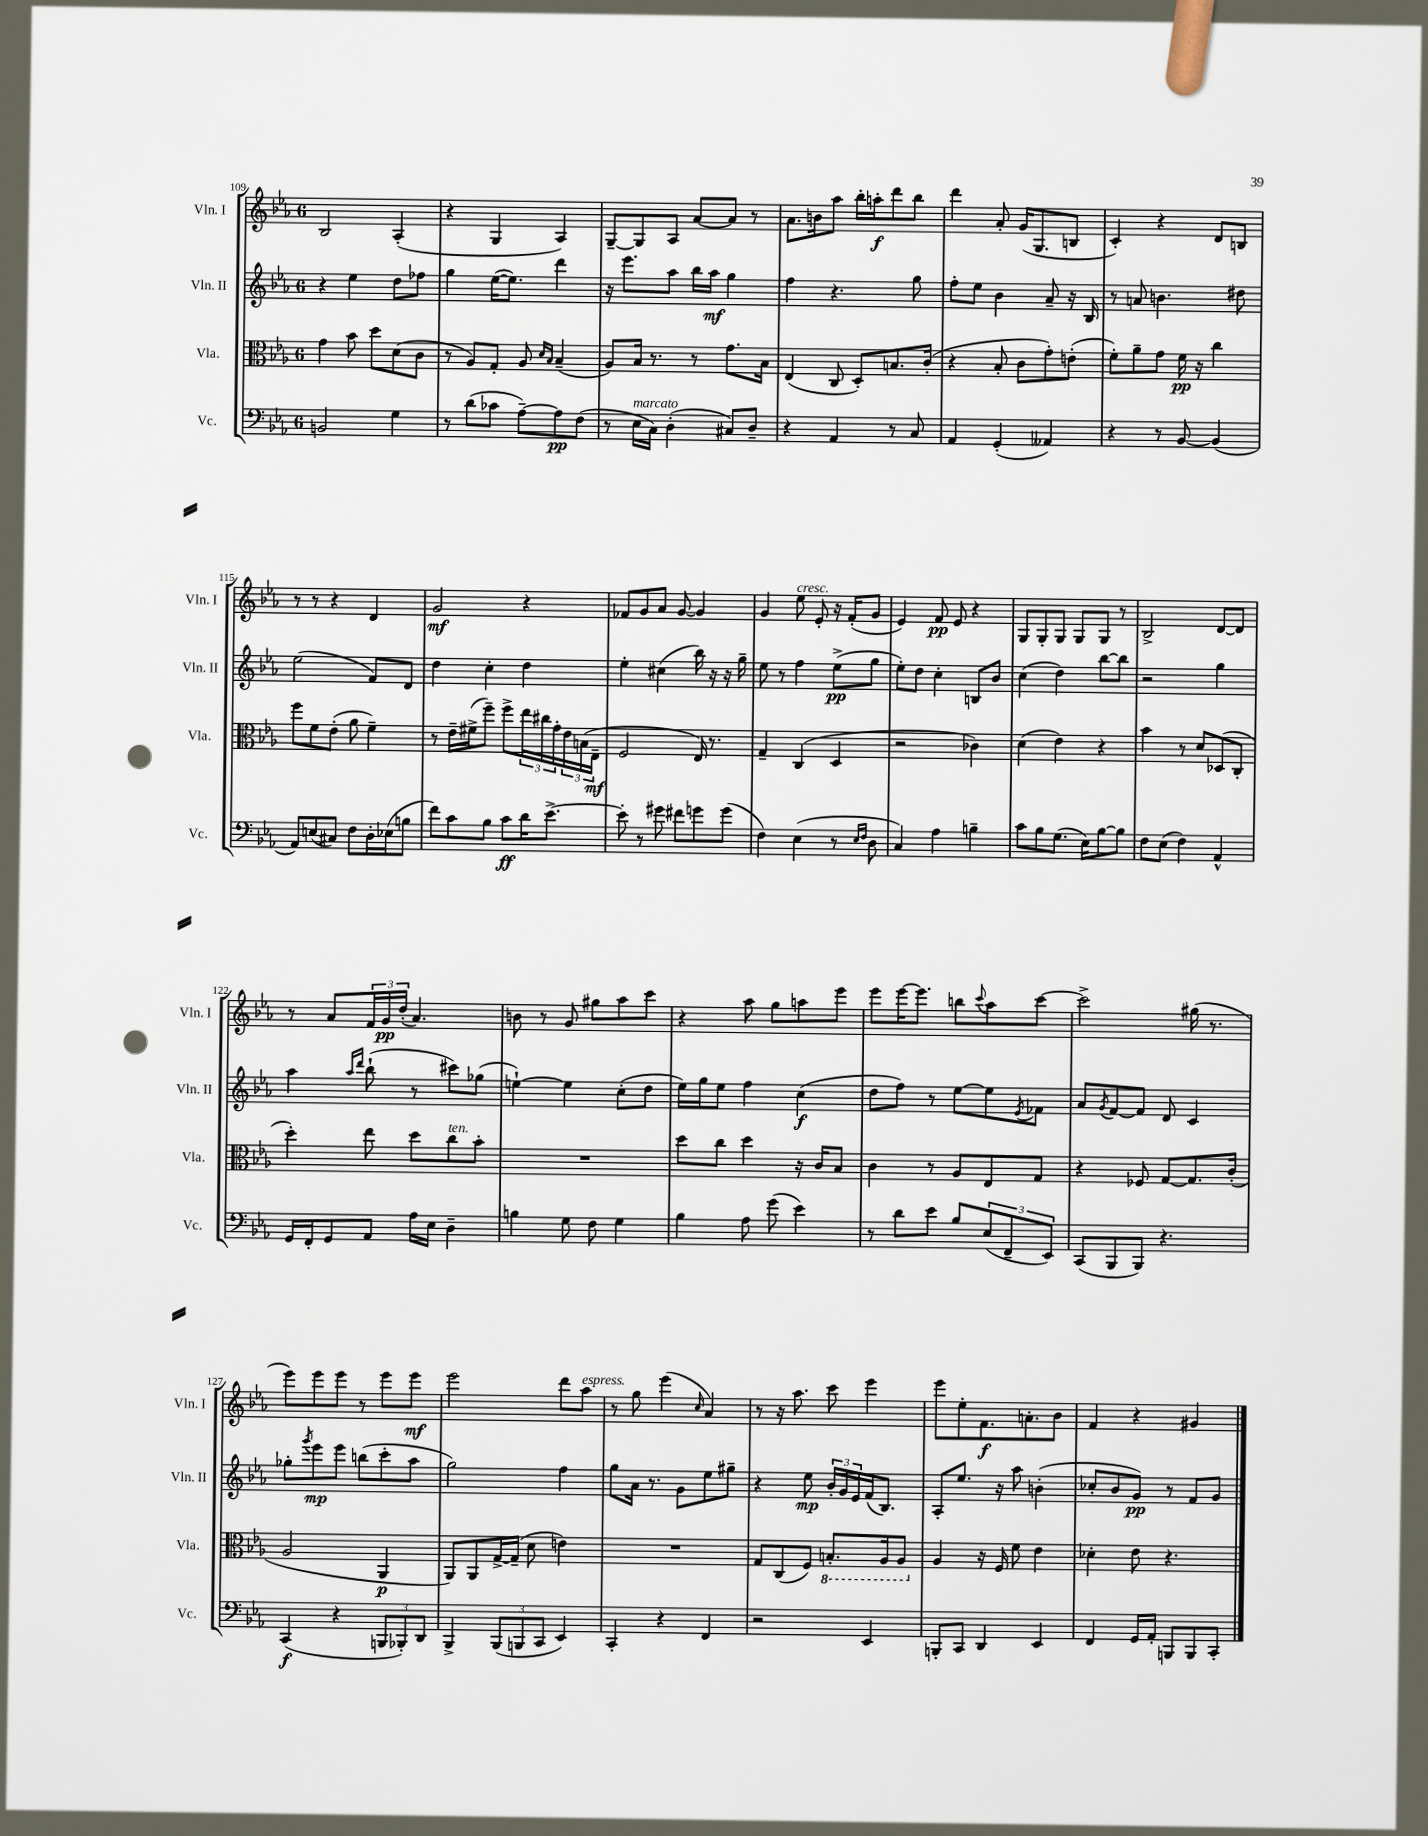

**kern	**dynam	**kern	**dynam	**kern	**dynam	**kern	**dynam
*part4	*part4	*part3	*part3	*part2	*part2	*part1	*part1
*staff4	*staff4	*staff3	*staff3	*staff2	*staff2	*staff1	*staff1
*I"Vc.	*	*I"Vla.	*	*I"Vln. II	*	*I"Vln. I	*
*I'Vc.	*	*I'Vla.	*	*I'Vln. II	*	*I'Vln. I	*
*clefF4	*	*clefC3	*	*clefG2	*	*clefG2	*
*k[b-e-a-]	*	*k[b-e-a-]	*	*k[b-e-a-]	*	*k[b-e-a-]	*
*M6/8	*	*M6/8	*	*M6/8	*	*M6/8	*
=109	=109	=109	=109	=109	=109	=109	=109
2BBn/	.	4g\	.	4r	.	2B-/	.
.	.	8b-\	.	4ee-\	.	.	.
.	.	8dd\L	.	.	.	.	.
4G\	.	(8d\	.	8dd\L	.	(4A-'/	.
.	.	8c\J	.	8ff-X\J	.	.	.
=110	=110	=110	=110	=110	=110	=110	=110
8r	.	8r	.	4gg\	.	4r	.
(8d\L	.	8A-/L)	.	.	.	.	.
8c-X\J	.	8G'/J	.	([16ee-\KL	.	4G/	.
.	.	.	.	8.ee-\J])	.	.	.
[8A-~\L)	.	8A-/	.	.	.	.	.
.	.	16qqd/LL	.	.	.	.	.
.	.	16qqB-/JJ	.	.	.	.	.
8A-\]	pp	(4B-~/	.	4ddd\	.	4A-/)	.
(8F\J	.	.	.	.	.	.	.
=111	=111	=111	=111	=111	=111	=111	=111
8r	.	8A-/L)	.	16r	.	[8G~/L	.
.	.	.	.	8.eee-\L	.	.	.
!LO:TX:a:i:t=marcato	!	!	!	!	!	!	!
16E-\LL	.	16B-/Jk	.	.	.	8G/]	.
16C\JJ)	.	8.r	.	.	.	.	.
(4D'\	.	.	.	8aa-\J	.	8A-/J	.
.	.	8r	.	16bb-\LL	.	[8a-/L	.
.	.	.	.	16aa-\JJ	mf	.	.
8C#X/L)	.	8.g\L	.	4gg\	.	8a-/J]	.
8D~/J	.	.	.	.	.	8r	.
.	.	16B-\Jk	.	.	.	.	.
=112	=112	=112	=112	=112	=112	=112	=112
4r	.	(4E-/	.	4ff\	.	8.a-\L	.
.	.	.	.	.	.	16bn\k	.
4AA-/	.	8C/	.	4.r	.	8aa-\J	.
.	.	8D'/L)	.	.	.	16bb-'\LL	.
.	.	.	.	.	.	16aan'\J	f
8r	.	8.Bn/	.	.	.	8ddd\	.
8C/	.	.	.	8gg\	.	8bb-\J	.
.	.	(16c'/Jk	.	.	.	.	.
=113	=113	=113	=113	=113	=113	=113	=113
4AA-/	.	4r	.	8ff'\L	.	4ddd\	.
.	.	.	.	8ee-\J	.	.	.
(4GG'/	.	8B-'/	.	4b-\	.	8a-'/	.
.	.	8c\L	.	.	.	(16g/KL	.
.	.	.	.	.	.	8.G/	.
4AA--X/)	.	8g'\)	.	8a-~/	.	.	.
.	.	(8en'\J	.	16r	.	8Bn/J	.
.	.	.	.	16B-/	.	.	.
=114	=114	=114	=114	=114	=114	=114	=114
4r	.	8f'\L)	.	8r	.	4c'/)	.
.	.	8a-~\	.	8an/	.	.	.
8r	.	8g\J	.	4.bn\	.	4r	.
[8BB-/	.	16f\	pp	.	.	.	.
.	.	16r	.	.	.	.	.
(4BB-/]	.	4cc\	.	.	.	8d/L	.
.	.	.	.	8dd#X\	.	8Bn/J	.
!!LO:LB:g=z
=115	=115	=115	=115	=115	=115	=115	=115
8AA-/L)	.	8ff\L	.	(2ee-\	.	8r	.
(8En/	.	8f\	.	.	.	8r	.
8C#X/J)	.	(8e-'\J	.	.	.	4r	.
8F\L	.	8a-\	.	.	.	.	.
16D'\L	.	4f~\)	.	8f/L)	.	4d/	.
(16E-X\J	.	.	.	.	.	.	.
8Bn\J	.	.	.	8d/J	.	.	.
=116	=116	=116	=116	=116	=116	=116	=116
8f\L)	.	8r	.	4dd\	.	2g/	mf
8c\	.	16e-~\LL	.	.	.	.	.
.	.	(16f#X^\J	.	.	.	.	.
8B-\J	.	8ff~\J)	.	4cc'\	.	.	.
8c\L	ff	8ff^\L	.	.	.	.	.
16d\K	.	24ee-\L	.	4dd\	.	4r	.
.	.	24cc#X\	.	.	.	.	.
[8.e-^\J	.	.	.	.	.	.	.
.	.	24g'\	.	.	.	.	.
.	.	24e-\	.	.	.	.	.
.	.	(24Bn\	.	.	.	.	.
.	.	24E-~\JJ	mf	.	.	.	.
=117	=117	=117	=117	=117	=117	=117	=117
8e-'\]	.	2F/	.	4ee-'\	.	8f-X/L	.
8r	.	.	.	.	.	8g/	.
8g#X\	.	.	.	(4cc#X\	.	8a-/J	.
8f#X\L	.	.	.	.	.	[8g/	.
8gn\	.	16E-/)	.	16bb-\)	.	4g/]	.
.	.	8.r	.	16r	.	.	.
(8g\J	.	.	.	16r	.	.	.
.	.	.	.	16gg~\	.	.	.
=118	=118	=118	=118	=118	=118	=118	=118
4F\)	.	4G~/	.	8ee-\	.	4g/	.
.	.	.	.	8r	.	.	.
!	!	!	!	!	!	!LO:TX:a:i:t=cresc.	!
(4E-\	.	(4C/	.	4ff\	.	8ee-\	.
.	.	.	.	.	.	8e-'/	.
8r	.	4D/	.	(8ee-^\L	pp	16r	.
.	.	.	.	.	.	(16f'/KL	.
16qqE-/LL	.	.	.	.	.	.	.
16qqF/JJ	.	.	.	.	.	.	.
8D\	.	.	.	8gg\J	.	8g/J	.
=119	=119	=119	=119	=119	=119	=119	=119
4C/)	.	2r	.	8ee-'\L)	.	4e-/)	.
.	.	.	.	8dd\J	.	.	.
4A-\	.	.	.	4cc'\	.	8f/	pp
.	.	.	.	.	.	8e-/	.
4Bn~\	.	4c-X\)	.	8Bn/L	.	4r	.
.	.	.	.	8b-/J	.	.	.
=120	=120	=120	=120	=120	=120	=120	=120
8c\L	.	(4d\	.	(4cc\	.	8G/L	.
8B-\	.	.	.	.	.	8G'/	.
(8.G\J	.	4e-\)	.	4dd\)	.	8G/J	.
.	.	.	.	.	.	8G/L	.
16E-\KL)	.	.	.	.	.	.	.
[8B-\	.	4r	.	[8bb-\L	.	8G/J	.
8B-\J]	.	.	.	8bb-\J]	.	8r	.
=121	=121	=121	=121	=121	=121	=121	=121
8F\L	.	4b-\	.	2r	.	2B-^/	.
(8E-\J	.	.	.	.	.	.	.
4F\)	.	8r	.	.	.	.	.
.	.	8d/L	.	.	.	.	.
4AA-^^/	.	(8D-X/	.	4gg\	.	[8d/L	.
.	.	8C'/J	.	.	.	8d/J]	.
!!LO:LB:g=z
=122	=122	=122	=122	=122	=122	=122	=122
16GG/LL	.	4dd'\)	.	4aa-\	.	8r	.
16FF'/J	.	.	.	.	.	.	.
8GG/	.	.	.	.	.	8a-/L	.
.	.	.	.	16qqaa-/LL	.	.	.
.	.	.	.	16qqddd/JJ	.	.	.
8AA-/J	.	8ee-\	.	(8bb-`\	.	24f/L	.
.	.	.	.	.	.	24g/	pp
.	.	.	.	.	.	(24dd'/JJ	.
16A-\LL	.	8dd\L	.	8r	.	4.a-/)	.
16E-\JJ	.	.	.	.	.	.	.
!	!	!LO:TX:a:i:t=ten.	!	!	!	!	!
4D~\	.	8cc\	.	8ccc#X\L)	.	.	.
.	.	8b-'\J	.	(8gg-X\J	.	.	.
=123	=123	=123	=123	=123	=123	=123	=123
4Bn\	.	2.r	.	[4een`\)	.	8bn\	.
.	.	.	.	.	.	8r	.
8G\	.	.	.	4ee\]	.	8g/	.
8F\	.	.	.	.	.	8gg#X\L	.
4G\	.	.	.	(8cc'\L	.	8aa-\	.
.	.	.	.	8dd\J	.	8ccc\J	.
=124	=124	=124	=124	=124	=124	=124	=124
4B-\	.	8dd\L	.	16ee-\LL)	.	4r	.
.	.	.	.	16gg\J	.	.	.
.	.	8cc\J	.	8ee-\J	.	.	.
8A-\	.	4dd\	.	4ff\	.	8aa-\	.
(8g\	.	.	.	.	.	8gg\L	.
4e-\)	.	16r	.	(4cc\	f	8aan\	.
.	.	16c/KL	.	.	.	.	.
.	.	8B-/J	.	.	.	8eee-\J	.
=125	=125	=125	=125	=125	=125	=125	=125
8r	.	4c\	.	8dd\L	.	8eee-\L	.
8d\L	.	.	.	8ff\J)	.	[16eee-\K	.
.	.	.	.	.	.	8.eee-\J]	.
8e-\J	.	8r	.	8r	.	.	.
8B-/L	.	8A-/L	.	[8ee-\L	.	8bbn\L	.
.	.	.	.	.	.	8qqccc/	.
(12E-/	.	8E-/	.	8ee-\]	.	8aa-\	.
12FF~/	.	.	.	.	.	.	.
.	.	.	.	8qe-/	.	.	.
.	.	8G/J	.	8f-X\J	.	[8ccc\J	.
12EE-/J)	.	.	.	.	.	.	.
=126	=126	=126	=126	=126	=126	=126	=126
(8CC/L	.	4r	.	8a-/L	.	2ccc^\]	.
.	.	.	.	8qg/	.	.	.
8BBB-/	.	.	.	[8f/	.	.	.
8BBB-/J)	.	8F-X/	.	8f/J]	.	.	.
4.r	.	[8G/L	.	8d/	.	.	.
.	.	8.G/]	.	4c/	.	(16gg#X\	.
.	.	.	.	.	.	8.r	.
.	.	(16c'/Jk	.	.	.	.	.
!!LO:LB:g=z
=127	=127	=127	=127	=127	=127	=127	=127
(4CC/	f	2A-/	.	8gg-X'\L	.	8eee-\L)	.
.	.	.	.	8qggg/	.	.	.
.	.	.	.	8eee-\	mp	8eee-\	.
4r	.	.	.	8eee-\J	.	8eee-\J	.
.	.	.	.	(8bbn\L	.	8r	.
12BBBn/L	.	4AA-/	p	8ccc'\	.	8eee-\L	.
12BBB-X'/)	.	.	.	.	.	.	.
.	.	.	.	8aa-\J	.	8eee-\J	mf
12DD/J	.	.	.	.	.	.	.
=128	=128	=128	=128	=128	=128	=128	=128
4BBB-^/	.	8AA-/L)	.	2gg\)	.	2eee-\	.
.	.	8AA-/	.	.	.	.	.
(12BBB-/L	.	[16G^/L	.	.	.	.	.
.	.	(16G~/JJ]	.	.	.	.	.
12BBBn/	.	.	.	.	.	.	.
.	.	8d\	.	.	.	.	.
12CC/J	.	.	.	.	.	.	.
4EE-/)	.	4en\)	.	4ff\	.	8ddd\L	.
!	!	!	!	!	!	!LO:TX:a:i:t=espress.	!
.	.	.	.	.	.	8aa-\J	.
=129	=129	=129	=129	=129	=129	=129	=129
4CC'/	.	2.r	.	8gg\L	.	8r	.
.	.	.	.	16a-\Jk	.	8gg\	.
.	.	.	.	8.r	.	.	.
4r	.	.	.	.	.	(4eee-\	.
.	.	.	.	8g\L	.	.	.
.	.	.	.	.	.	16qqcc/	.
4FF/	.	.	.	8ee-\	.	4a-/)	.
.	.	.	.	8gg#X~\J	.	.	.
=130	=130	=130	=130	=130	=130	=130	=130
2r	.	8G/L	.	4r	.	8r	.
.	.	(8C/	.	.	.	16r	.
.	.	.	.	.	.	8.aa-\	.
.	.	8F/J)	.	8ee-\	mp	.	.
*	*	*8ba	*	*	*	*	*
.	.	8.BBn'/L	.	24b-'/LL	.	8ccc\	.
.	.	.	.	24g/	.	.	.
.	.	.	.	24e-/	.	.	.
4EE-/	.	.	.	(16f/J	.	4eee-\	.
.	.	16AA-/k	.	8.B-/J)	.	.	.
.	.	8AA-/J	.	.	.	.	.
=131	=131	=131	=131	=131	=131	=131	=131
*	*	*X8ba	*	*	*	*	*
8BBBn'/L	.	4A-/	.	8A-'/L	.	8eee-\L	.
8CC/J	.	.	.	8.ee-/J	.	8ee-'\	.
4DD/	.	16r	.	.	.	8.f\	f
.	.	16F/	.	16r	.	.	.
.	.	8f\	.	8aa-\	.	.	.
.	.	.	.	.	.	8.an'\	.
4EE-/	.	4e-\	.	(4bn'\	.	.	.
.	.	.	.	.	.	8b-\J	.
=132	=132	=132	=132	=132	=132	=132	=132
4FF/	.	4d-X'\	.	8cc-X'/L	.	4f/	.
.	.	.	.	8b-/	.	.	.
16GG/LL	.	8e-\	.	8g/J)	pp	4r	.
16AA-'/JJ	.	.	.	.	.	.	.
8BBBn/L	.	4.r	.	8r	.	.	.
8BBB/	.	.	.	8f/L	.	4g#X/	.
8CC'/J	.	.	.	8g/J	.	.	.
==	==	==	==	==	==	==	==
*-	*-	*-	*-	*-	*-	*-	*-
